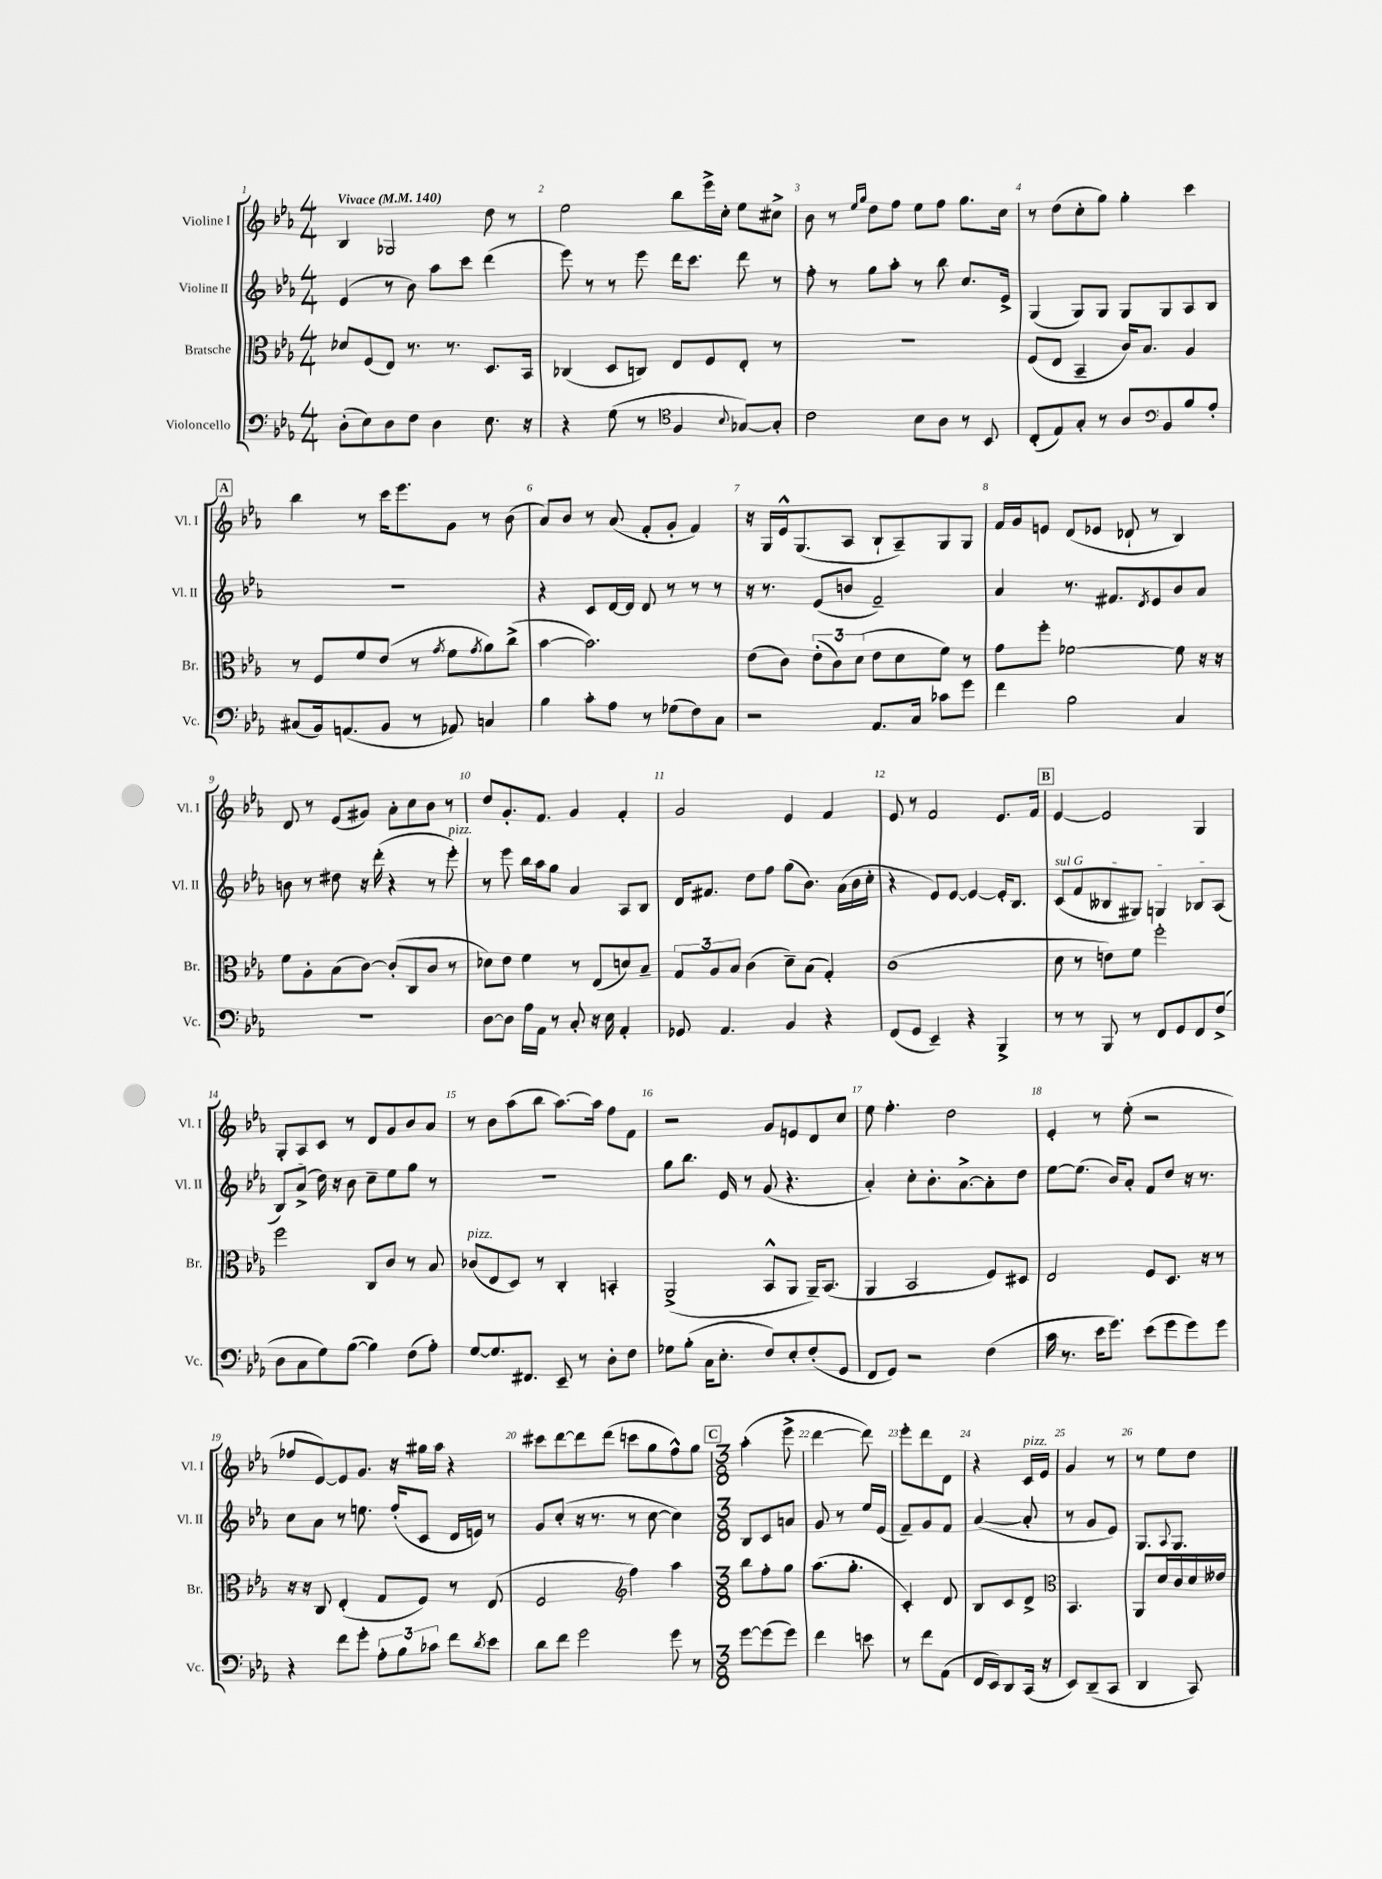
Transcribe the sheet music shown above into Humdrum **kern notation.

**kern	**kern	**kern	**kern
*staff4	*staff3	*staff2	*staff1
*clefF4	*clefC3	*clefG2	*clefG2
*k[b-e-a-]	*k[b-e-a-]	*k[b-e-a-]	*k[b-e-a-]
*M4/4	*M4/4	*M4/4	*M4/4
*MM140	*MM140	*MM140	*MM140
(8D'	8d-	(4e-	4B-
8E-)	(8F	.	.
8D	8E-)	8r	2G-
8F	8.r	8b-)	.
4D	.	8aa-	.
.	8.r	.	.
.	.	8ccc	.
8.E-	8.D	(4ddd	8dd
.	.	.	8r
16r	16BB-	.	.
=	=	=	=
4r	(4C-	8eee-)	2ee-
.	.	8r	.
(8G	8D	8r	.
8r	8C)	8eee-	.
*clefC4	*	*	*
4F	8E-	16ddd	8bb-
.	.	8.ccc	.
.	8F	.	16eee-^
.	.	.	16cc'
8qqB-	.	.	.
[8G-)	8E-'	8ddd	8ee-
8G-']	8r	8r	8cc#^
=	=	=	=
2c	1r	8ff'	8b-
.	.	8r	8r
.	.	.	16qqee-
.	.	.	16qqgg
.	.	8gg	8dd
.	.	8aa-'	8ff
8B-	.	8r	8ee-
8A-	.	8bb-	8ff
8r	.	8.cc	8.gg
8BB-	.	.	.
.	.	16e-^	16cc
=	=	=	=
(8C'	(8F	(4G	8r
8E-)	8E-	.	(8dd
8G'	4BB-~	8G)	8cc'
8r	.	8G	8gg)
8A-	16c)	8G	4gg'
.	8.B-	.	.
8BB-	.	8G	.
8B-	4A-	8A-	4ccc
8A-'	.	8B-	.
=	=	=	=
*clefF4	*	*	*
(8C#	8r	1r	4bb-
16BB-)	8F	.	.
(8.AA	.	.	.
.	8f	.	8r
8BB-	(8e-	.	16ccc
.	.	.	8.eee-
8r	8r	.	.
.	8qg	.	.
8AA-)	8f	.	8g
.	8qg	.	.
4C	8a-)	.	8r
.	(8cc^	.	(8b-
=	=	=	=
4B-	[4b-	4r	8a-)
.	.	.	8b-
8c'	2.b-])	8c	8r
8A-	.	[16d	(8a-
.	.	16d]	.
8r	.	8d	8f'
(8G-	.	8r	8g'
8F)	.	8r	4f)
8C	.	8r	.
=	=	=	=
2r	(8e-	16r	16r
.	.	8.r	16G
.	8c)	.	16e-^^
.	.	.	(8.G
.	(12e-'	(8e-	.
.	12c)	.	.
.	.	8b	8A-
.	(12d	.	.
8.AA-	8e-	2f~)	8B-`
.	8d	.	8A-~)
16C	.	.	.
8c-	8f)	.	8G
8g	8r	.	8G
=	=	=	=
4f	8g	4a-	16f
.	.	.	16g
.	8ff'	.	8e
2B-	[2f-	8.r	(8d
.	.	.	8e-
.	.	8.f#	.
.	.	.	8d-`
.	.	8qd	.
.	.	8e-	8r
4C	8f-]	8b-	4B-)
.	16r	8a-	.
.	16r	.	.
=	=	=	=
1r	8f	8b	8d
.	8A-'	8r	8r
.	(8B-	8dd#	(8e-
.	[8c)	16r	8g#)
.	.	(16ddd'	.
.	(8c']	4r	8a-'
.	8C	.	8cc
.	8c	8r	8b-
.	8r	8eee-')	8r
=	=	=	=
[8D	8d-)	8r	8dd
8D]	8e-	8eee-	8.g'
16A-	4f	16bb-	.
16AA-	.	16aa-	8.f
8r	.	8gg	.
8C'	8r	4a-	4g
16r	(8E-	.	.
16E-	.	.	.
4AA-'	8d)	8A-	4f'
.	8B-~	8B-	.
=	=	=	=
8GG-	12G	16d	2g
.	.	8.f#	.
.	12A-	.	.
4.AA-	.	.	.
.	12B-	.	.
.	(4c	8dd	.
.	.	8ff	.
4BB-	8d~)	(8gg	4e-
.	(8B-	8.b-)	.
4r	4G')	.	4f
.	.	(16a-	.
.	.	16b-	.
.	.	16cc'	.
=	=	=	=
(8FF	(1c	4r	8e-
8GG	.	.	8r
4EE-~)	.	8e-)	2f
.	.	[8e-	.
4r	.	4e-_	.
4BBB-^	.	16e-']	8.e-
.	.	8.B-	.
.	.	.	16f
=	=	=	=
8r	8d	(8c	[4e-
8r	8r	8f	.
8BBB-	8e)	8B--	2e-]
8r	8f	8G#)	.
8FF	2ff'	4G	.
8GG	.	.	.
8FF	.	8B-	4G
(8F^	.	(8A-	.
=	=	=	=
8D	2ff	8B-)	8G'
8C	.	(8a-^	8A-
8G)	.	16dd)	8c
.	.	16r	.
([8B-	.	8b-	8r
4B-])	8C	8cc~	8d
.	8c	8ee-	8g
(8F	8r	8gg	8b-
8A-')	8B-	8r	8a-
=	=	=	=
[8G	(8c-	1r	8r
8.G]	8E-	.	8b-
.	8D)	.	(8aa-
8.FF#	.	.	.
.	8r	.	8bb-
8EE-~	4C'	.	[8.aa-)
8r	.	.	.
.	.	.	16aa-]
8D'	4BB'	.	8ff
8F	.	.	8f
=	=	=	=
8G-	(2AA-^	8gg	2r
(8B-'	.	8.bb-	.
16C	.	.	.
8.E-'	.	16e-	.
.	.	8r	.
8F)	8BB-^^	(8g	8g
8E-'	8AA-	4.r	8e
(8F'	16AA-~)	.	8d
.	(8.BB-	.	.
8GG	.	.	8cc
=	=	=	=
8FF	4AA-	4a-')	8ee-
8GG)	.	.	4.ff'
2r	2BB-	8cc'	.
.	.	8.b-'	.
.	.	.	2dd
.	.	[8.a-^	.
(4F	8F)	8a-']	.
.	8D#	8dd	.
=	=	=	=
16c	2E-	[8ee-	4e-'
8.r	.	.	.
.	.	(8.ee-]	.
16e-	.	.	8r
8.g)	.	16b-)	.
.	.	8a-'	(8ee-'
(8e-	8F	8f	2r
8g	8.D	8dd	.
8g)	.	16r	.
.	16r	8.r	.
8g	8r	.	.
=	=	=	=
4r	16r	8cc	8ff-
.	16r	.	.
.	8C	8a-	[8e-)
8f	(4E-'	8r	8e-]
8g'	.	8.ee	8.g
12A-'	8G	.	.
.	.	(16ff'	16r
12B-	.	.	.
.	8F)	8c	16gg#
12c-	.	.	.
.	.	.	16aa-
8f	8r	16d	4r
.	.	16e)	.
8qd	.	.	.
8e-	(8E-	8r	.
=	=	=	=
8d	2F	8g	8ccc#
8f	.	(8cc'	[8ddd
2g	.	16r	8ddd]
.	.	8.r	.
.	.	.	(8ddd
*	*clefG2	*	*
.	4ff)	8r	8ccc
.	.	[8cc	8gg
8g	4aa-	4cc])	8ff^^)
8r	.	.	8gg
=	=	=	=
*M3/8	*M3/8	*M3/8	*M3/8
[8g	8bb-	8B-	(4aa-'
(8g]	8ff'	8c	.
8g)	8gg	8a	8eee-^
=	=	=	=
4f	(8.aa-	8g	[4ddd
.	.	8r	.
.	8.gg'	.	.
8e	.	16ee-	8ddd])
.	.	(16e-	.
=	=	=	=
8r	4c')	8f~)	8eee-'
8f	.	8g	8ddd
(8AA-	8d	8f	8d
=	=	=	=
16FF	8B-	([4a-	4r
16EE-)	.	.	.
8DD	8c	.	.
(16CC	8d^	8a-']	16c
16r	.	.	16e-
=	=	=	=
*	*clefC3	*	*
8EE-)	4.BB-	8r	4g
(8DD~	.	8g	.
8CC	.	8e-)	8r
=	=	=	=
4DD	8AA-	8.G	8r
.	16d	.	8ee-
.	.	8qqA-	.
.	16c	8.G	.
8CC)	16d	.	8dd
.	16e--	.	.
==	==	==	==
*-	*-	*-	*-
